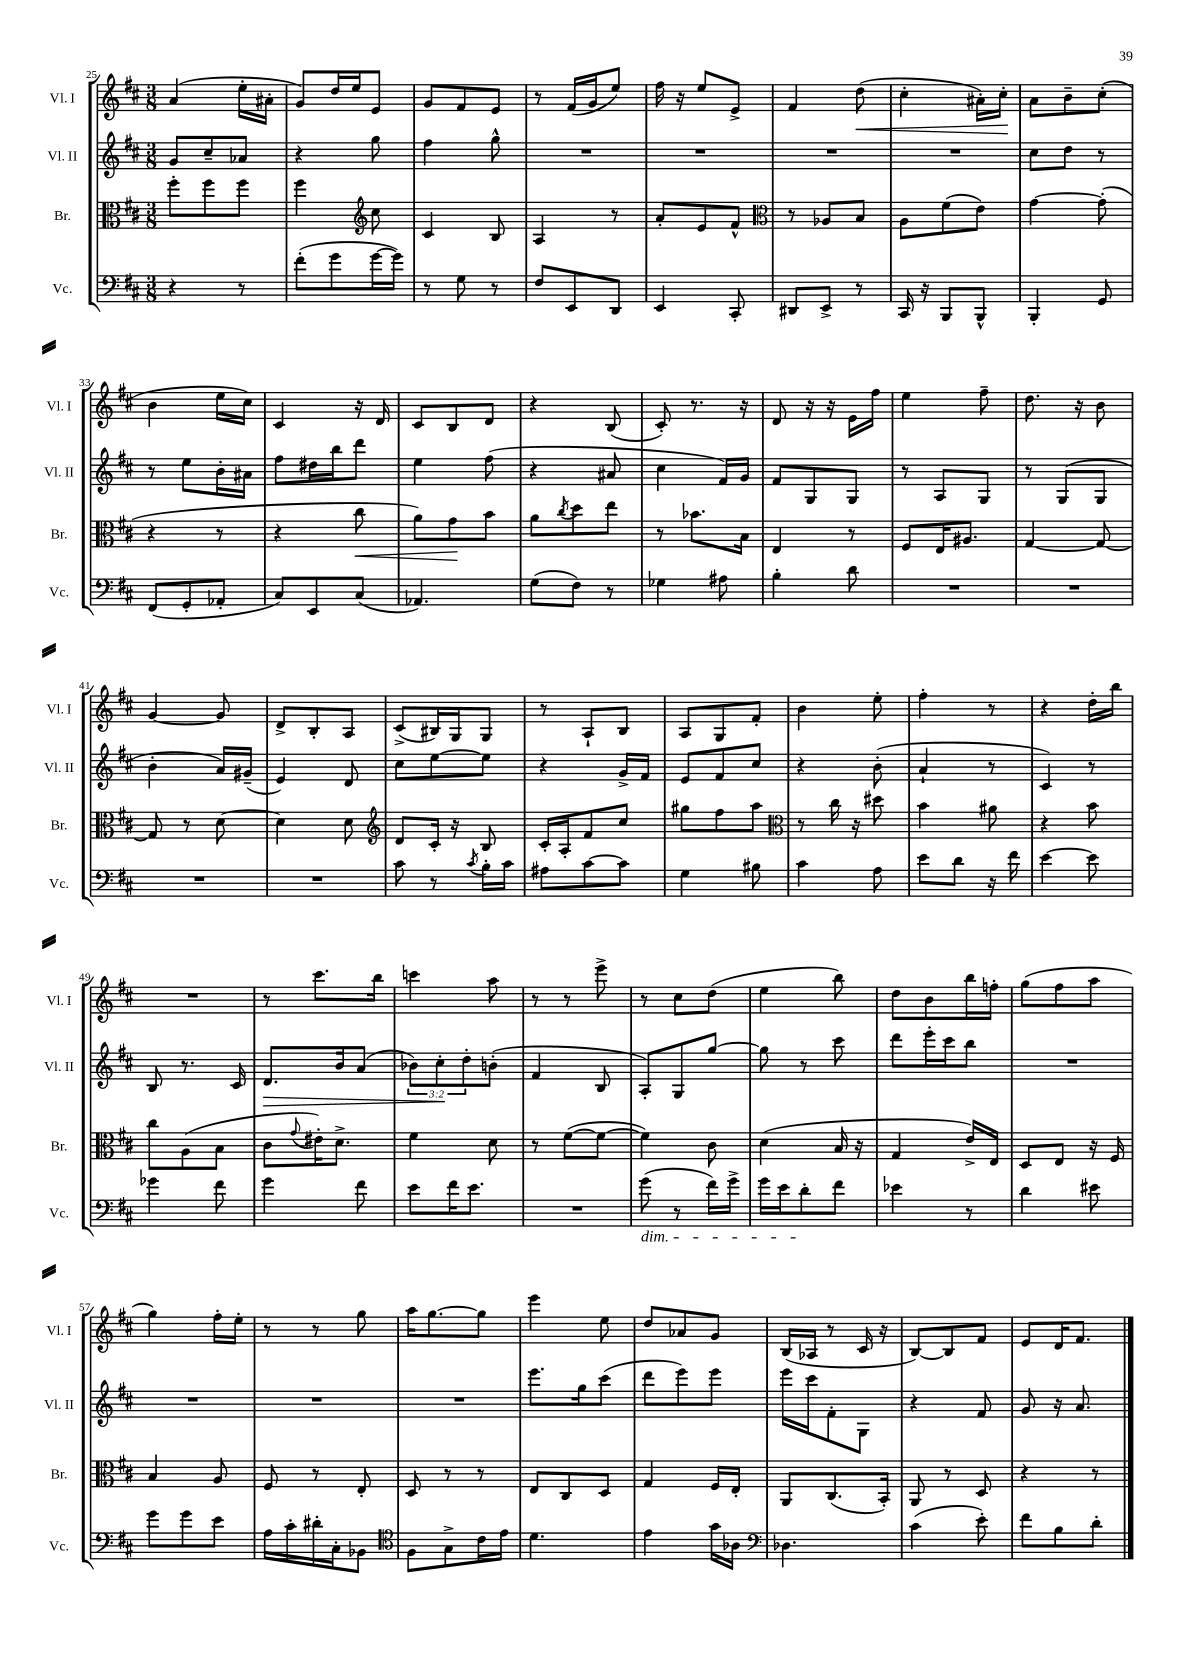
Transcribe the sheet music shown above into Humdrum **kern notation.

**kern	**kern	**kern	**kern
*staff4	*staff3	*staff2	*staff1
*clefF4	*clefC3	*clefG2	*clefG2
*k[f#c#]	*k[f#c#]	*k[f#c#]	*k[f#c#]
*M3/8	*M3/8	*M3/8	*M3/8
4r	8ff#'	8g	(4a
.	8ff#	8cc#~	.
8r	8ff#	8a-	16ee'
.	.	.	16a#'
=	=	=	=
(8f#'	4ff#	4r	8g)
8g	.	.	16dd
.	.	.	16ee
*	*clefG2	*	*
[16g	8cc#	8gg	8e
16g])	.	.	.
=	=	=	=
8r	4c#	4ff#	8g
8G	.	.	8f#
8r	8B	8gg^^	8e
=	=	=	=
8F#	4A	4.r	8r
8EE	.	.	(16f#
.	.	.	16g
8DD	8r	.	8ee)
=	=	=	=
4EE	8a'	4.r	16ff#
.	.	.	16r
.	8e	.	8ee
8CC#'	8f#^^	.	8e^
=	=	=	=
*	*clefC3	*	*
8DD#	8r	4.r	4f#
8EE^	8A-	.	.
8r	8B	.	(8dd
=	=	=	=
16CC#	8A	4.r	4cc#'
16r	.	.	.
8BBB	(8f#	.	.
8BBB^^	8e)	.	16a#')
.	.	.	16cc#'
=	=	=	=
4BBB'	[4g	8cc#	8a
.	.	8dd	8b~
8GG	(8g']	8r	(8cc#'
=	=	=	=
(8FF#	4r	8r	4b
8GG'	.	8ee	.
8AA-'	8r	16b'	16ee
.	.	16a#	16cc#)
=	=	=	=
8C#)	4r	8ff#	4c#
8EE	.	16dd#	.
.	.	16bb	.
(8C#	8cc#	8ddd	16r
.	.	.	16d
=	=	=	=
4.AA-)	8a)	4ee	8c#
.	8g	.	8B
.	8b	(8ff#	8d
=	=	=	=
(8G	8a	4r	4r
.	8qcc#	.	.
8F#)	8dd	.	.
8r	8ee	8a#	(8B
=	=	=	=
4G-	8r	4cc#	8c#')
.	8.b-	.	8.r
8A#	.	16f#)	.
.	16B	16g	16r
=	=	=	=
4B'	4E	8f#	8d
.	.	8G	16r
.	.	.	16r
8d	8r	8G	16e
.	.	.	16ff#
=	=	=	=
4.r	8F#	8r	4ee
.	16E	8A	.
.	8.A#	.	.
.	.	8G	8ff#~
=	=	=	=
4.r	[4G	8r	8.dd
.	.	(8G	.
.	.	.	16r
.	8G_	8G	8b
=	=	=	=
4.r	8G]	4b'	[4g
.	8r	.	.
.	[8d	16a)	8g]
.	.	(16g#~	.
=	=	=	=
4.r	4d]	4e)	8d^
.	.	.	8B'
.	8d	8d	8A
=	=	=	=
*	*clefG2	*	*
8c#	8d	8cc#	(8c#^
8r	16c#'	[8ee	16B#)
.	16r	.	16G
8qc#	.	.	.
16B'	8B	8ee]	8G
16c#	.	.	.
=	=	=	=
8A#	16c#'	4r	8r
.	16A'	.	.
[8c#	8f#	.	8A`
8c#]	8cc#	16g^	8B
.	.	16f#	.
=	=	=	=
4G	8gg#	8e	8A
.	8ff#	8f#	8G
8B#	8aa	8cc#	8f#'
=	=	=	=
*	*clefC3	*	*
4c#	8r	4r	4b
.	16cc#	.	.
.	16r	.	.
8A	8dd#	(8b'	8ee'
=	=	=	=
8e	4b	4a`	4ff#'
8d	.	.	.
16r	8a#	8r	8r
16f#	.	.	.
=	=	=	=
[4e	4r	4c#)	4r
8e]	8b	8r	16dd'
.	.	.	16bb
=	=	=	=
4g-	8cc#	8B	4.r
.	(8A	8.r	.
8f#	8B	.	.
.	.	16c#	.
=	=	=	=
4g	8c#	8.d	8r
.	8qqg	.	.
.	16e#')	.	8.ccc#
.	8.d^	16b	.
8f#	.	(8a	.
.	.	.	16bb
=	=	=	=
8e	4f#	12b-)	4ccc
.	.	12cc#'	.
16f#	.	.	.
.	.	12dd'	.
8.e	.	.	.
.	8d	(8b'	8aa
=	=	=	=
4.r	8r	4f#	8r
.	([8f#	.	8r
.	8f#_	8B	8eee^
=	=	=	=
(8g	4f#])	8A')	8r
8r	.	8G	8cc#
16f#)	8c#	[8gg	(8dd
16g^	.	.	.
=	=	=	=
16g	(4d	8gg]	4ee
16e	.	.	.
8d'	.	8r	.
8f#	16B	8ccc#	8bb)
.	16r	.	.
=	=	=	=
4e-	4G	8ddd	8dd
.	.	16eee'	8b
.	.	16ccc#	.
8r	16e^)	8bb	16bb
.	16E	.	16ff'
=	=	=	=
4d	8D	4.r	(8gg
.	8E	.	8ff#
8e#	16r	.	8aa
.	16F#	.	.
=	=	=	=
8g	4B	4.r	4gg)
8g	.	.	.
8e	8A	.	16ff#'
.	.	.	16ee'
=	=	=	=
16A	8F#	4.r	8r
16c#'	.	.	.
16d#'	8r	.	8r
16C#'	.	.	.
8BB-	8E'	.	8gg
=	=	=	=
*clefC4	*	*	*
8F#	8D	4.r	16aa
.	.	.	[8.gg
8G^	8r	.	.
16c#	8r	.	8gg]
16e	.	.	.
=	=	=	=
4.d	8E	8.eee	4eee
.	8C#	.	.
.	.	16gg	.
.	8D	(8ccc#	8ee
=	=	=	=
4e	4G	8ddd	8dd
.	.	8eee)	8a-
16g	16F#	8eee	8g
16A-	16E'	.	.
=	=	=	=
*clefF4	*	*	*
4.D-	8AA	16eee	(16B
.	.	16ccc#	16A-
.	(8.C#	8f#'	8r
.	.	8G	16c#
.	16BB')	.	16r
=	=	=	=
(4c#	8AA	4r	[8B)
.	8r	.	8B]
8e')	8D	8f#	8f#
=	=	=	=
8f#	4r	8g	8e
8B	.	16r	16d
.	.	8.a	8.f#
8d'	8r	.	.
==	==	==	==
*-	*-	*-	*-
